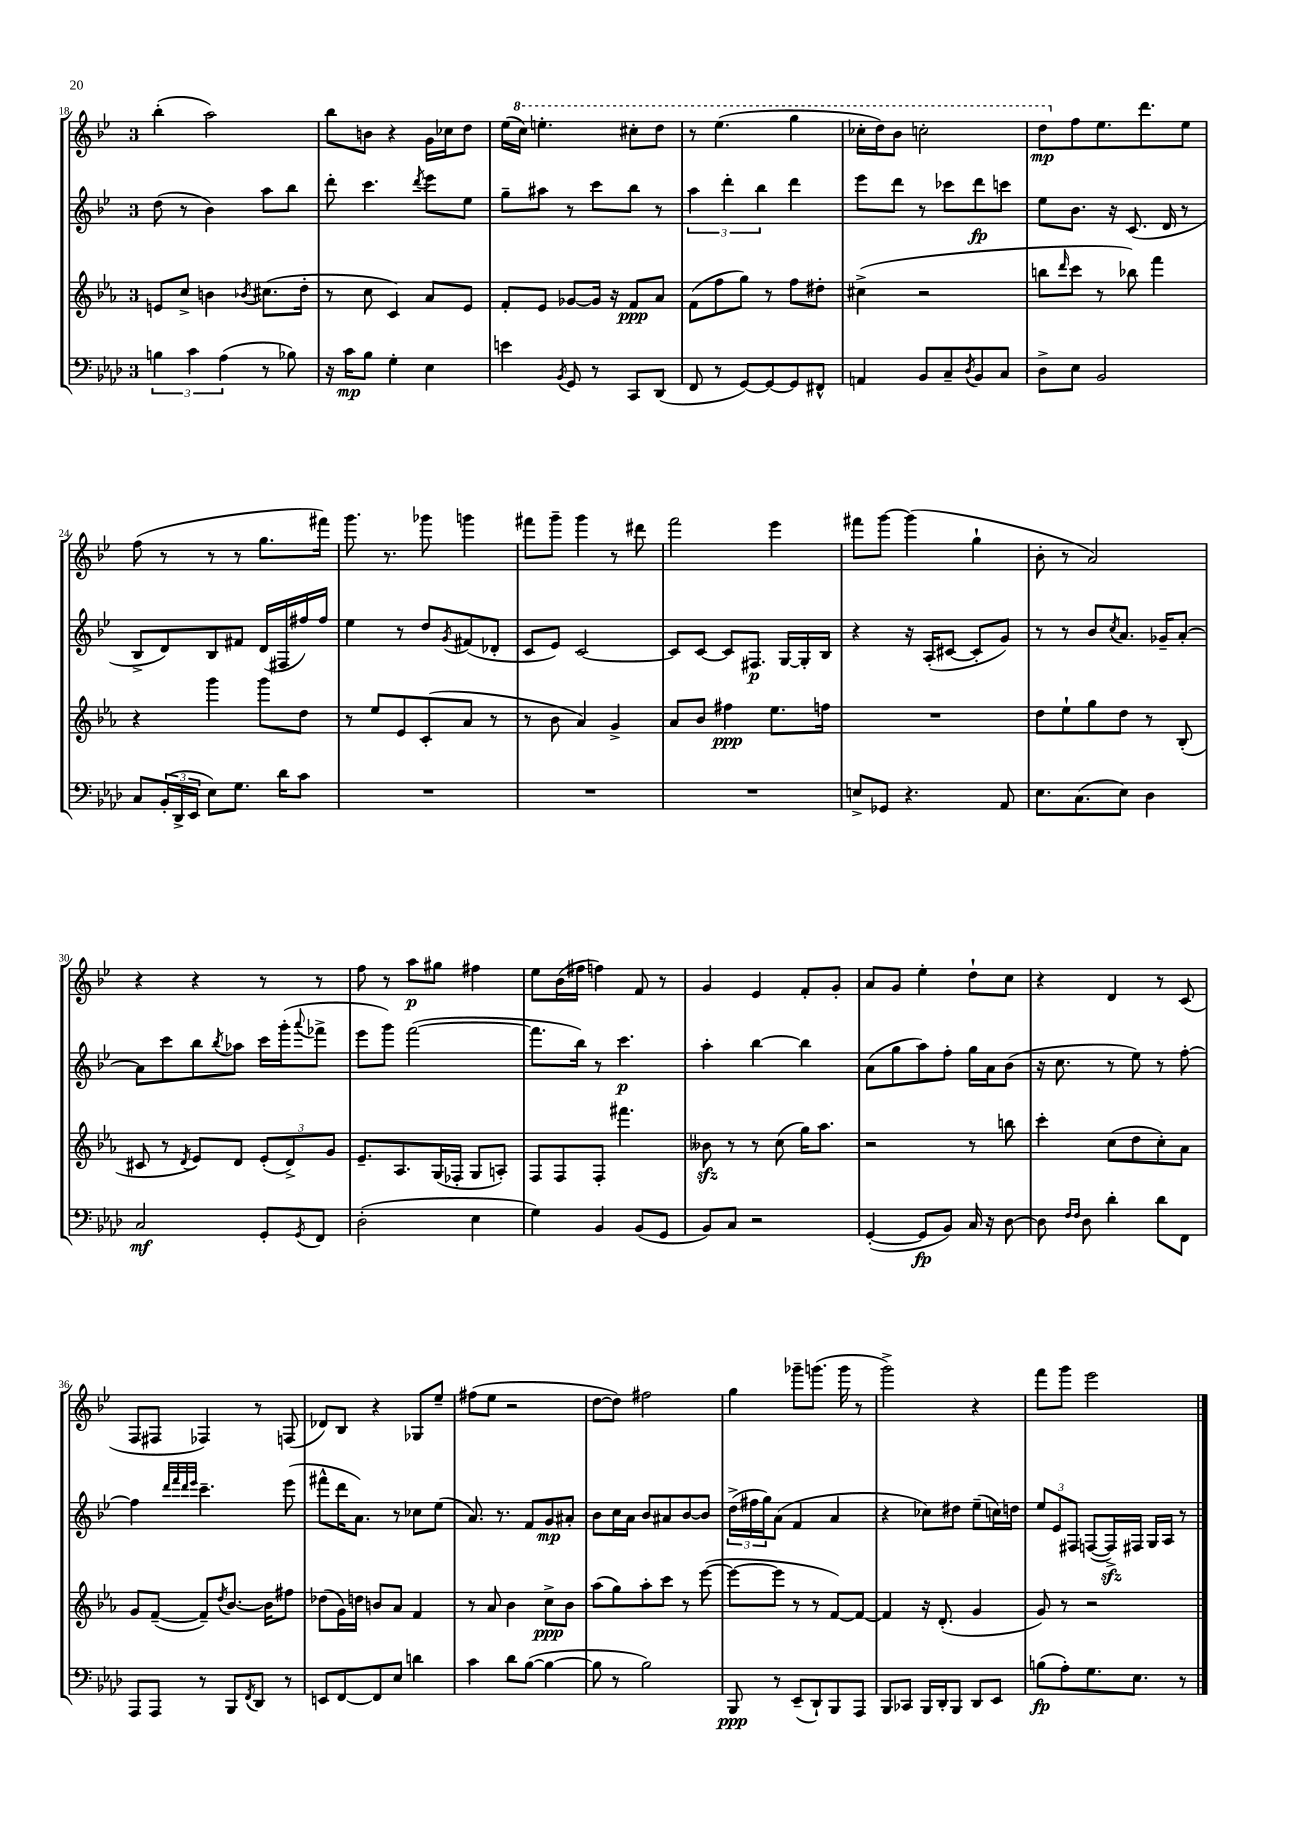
<<
\new StaffGroup <<
\new Staff = "s0" {
    \clef treble \key bes \major \once \override Staff.TimeSignature.style = #'single-digit \time 3/4
    bes''4-.( a''2) |
    bes''8 b'8 r4 g'16 ces''16 d''8 |
    ees''16( \ottava #1 c'''16) e'''4.-. cis'''8-. d'''8 |
    r8 ees'''4.( g'''4 |
    ces'''16-. d'''16) bes''8 c'''2-. |
    d'''8\mp \ottava #0 f''8 ees''8. d'''8. ees''8 |
    f''8( r8 r8 r8 g''8. fis'''16) |
    g'''8. r8. ges'''8 g'''4 |
    fis'''8 g'''8-- g'''4 r8 dis'''8 |
    f'''2 ees'''4 |
    fis'''8 g'''8~ g'''4( g''4-! |
    bes'8-. r8 a'2) |
    r4 r4 r8 r8 |
    f''8 r8 a''8\p gis''8 fis''4 |
    ees''8 bes'16( fis''16 f''4) f'8 r8 |
    g'4 ees'4 f'8-. g'8-. |
    a'8 g'8 ees''4-. d''8-! c''8 |
    r4 d'4 r8 c'8( |
    f8 fis8 fes4) r8 f8( |
    des'8) bes8 r4 ges8 ees''8-- |
    fis''8( ees''8 r2 |
    d''8~ d''8) fis''2 |
    g''4 ges'''8-- g'''8.( g'''16 r8 |
    g'''2->) r4 |
    f'''8 g'''8 ees'''2 \bar "|." |
}
\new Staff = "s1" {
    \clef treble \key bes \major \once \override Staff.TimeSignature.style = #'single-digit \time 3/4
    d''8( r8 bes'4) a''8 bes''8 |
    d'''8-. c'''4. \acciaccatura { d'''8 } ees'''8 ees''8 |
    g''8-- ais''8 r8 c'''8 bes''8 r8 |
    \tuplet 3/2 { a''4 d'''4-. bes''4 } d'''4 |
    ees'''8 d'''8 r8 ces'''8 d'''8\fp c'''8 |
    ees''8 bes'8. r16 c'8.( d'16 r8 |
    bes8-> d'8) bes8 fis'8 d'16( fis16 fis''16) fis''16 |
    ees''4 r8 d''8 \acciaccatura { g'8 } fis'8( des'8-. |
    c'8 ees'8) c'2~ |
    c'8 c'8~ c'8 fis8.\p g16~ g16-. bes16 |
    r4 r16 a16-.( cis'8~ cis'8-. g'8) |
    r8 r8 bes'8 \acciaccatura { c''8 } a'8. ges'16-- a'8~-. |
    a'8 c'''8 bes''8 \acciaccatura { bes''8 } aes''8 c'''16 g'''16-.( \appoggiatura { a'''8 } fes'''8-> |
    ees'''8 g'''8) f'''2~( |
    f'''8. bes''16) r8 c'''4.\p |
    a''4-. bes''4~ bes''4 |
    a'8( g''8 a''8) f''8-. g''16 a'16 bes'8( |
    r16 c''8. r8 ees''8) r8 f''8~-. |
    f''4 \grace { d'''32 f'''32 d'''32 ees'''32 } c'''4.-- ees'''8( |
    fis'''8-^ d'''16 a'8.) r8 ces''8 ees''8( |
    a'8.) r8. f'8 g'8\mp ais'8-. |
    bes'8 c''16 a'16 bes'8 ais'8 bes'8~ bes'8 |
    \tuplet 3/2 { d''16->( fis''16 g''16) } a'8( f'4 a'4 |
    r4 ces''8) dis''8 ees''8--( c''16) d''16 |
    \tuplet 3/2 { ees''8 ees'8 fis8 } f8~( f16->\sfz) fis16 g16 a16 r8 \bar "|." |
}
\new Staff = "s2" {
    \clef treble \key ees \major \once \override Staff.TimeSignature.style = #'single-digit \time 3/4
    e'8 c''8-> b'4 \acciaccatura { bes'8 } cis''8.( d''16-. |
    r8 c''8 c'4) aes'8 ees'8 |
    f'8-. ees'8 ges'8~ ges'16 r16 f'8\ppp aes'8 |
    f'8( f''8 g''8) r8 f''8 dis''8-. |
    cis''4->( r2 |
    b''8 \grace { d'''16 } c'''8 r8 bes''8) f'''4 |
    r4 g'''4 g'''8 d''8 |
    r8 ees''8 ees'8 c'8-.( aes'8 r8 |
    r8 bes'8 aes'4) g'4-> |
    aes'8 bes'8 fis''4\ppp ees''8. f''16 |
    R2. |
    d''8 ees''8-! g''8 d''8 r8 bes8-.( |
    cis'8 r8 \acciaccatura { d'8 } ees'8) d'8 \tuplet 3/2 { ees'8-.( d'8->) g'8 } |
    ees'8.-- aes8. g16( fes16-. g8 a8-.) |
    f8 f8 f8-. fis'''4. |
    beses'8\sfz r8 r8 c''8( g''16) aes''8. |
    r2 r8 b''8 |
    c'''4-. c''8( d''8 c''8-.) aes'8 |
    g'8 f'8~--( f'8--) \acciaccatura { d''8 } bes'8.~ bes'16 fis''8 |
    des''8( g'16) d''16 b'8 aes'8 f'4 |
    r8 aes'8 bes'4 c''8->\ppp bes'8 |
    aes''8( g''8) aes''8-. c'''8 r8 ees'''8~( |
    ees'''8~ ees'''8 r8 r8 f'8~) f'8~ |
    f'4 r16 d'8.-.( g'4 |
    g'8) r8 r2 \bar "|." |
}
\new Staff = "s3" {
    \clef bass \key aes \major \once \override Staff.TimeSignature.style = #'single-digit \time 3/4
    \tuplet 3/2 { b4 c'4 aes4( } r8 bes8) |
    r16 c'16\mp bes8 g4-. ees4 |
    e'4 \acciaccatura { bes,8 } g,8 r8 c,8 des,8( |
    f,8 r8 g,8~) g,8~ g,8 fis,8-^ |
    a,4 bes,8 c8-- \acciaccatura { des8 } bes,8 c8 |
    des8-> ees8 bes,2 |
    c8 \tuplet 3/2 { bes,16-.( des,16-> ees,16 } ees8) g8. des'16 c'8 |
    R2. |
    R2. |
    R2. |
    e8-> ges,8 r4. aes,8 |
    ees8. c8.( ees8) des4 |
    c2\mf g,8-. \acciaccatura { g,8 } f,8 |
    des2-.( ees4 |
    g4) bes,4 bes,8( g,8 |
    bes,8) c8 r2 |
    g,4~-.( g,8\fp bes,8) c16 r16 des8~ |
    des8 \grace { f16 f16 } des8 des'4-. des'8 f,8 |
    aes,,8 aes,,8 r8 bes,,8 \acciaccatura { f,8 } des,8 r8 |
    e,8 f,8~ f,8 ees8 d'4 |
    c'4 des'8 bes8~( bes4~ |
    bes8 r8 bes2) |
    bes,,8\ppp r8 ees,8--( des,8-!) bes,,8 aes,,8 |
    bes,,8 ces,8 bes,,16 des,16-. bes,,8 des,8 ees,8 |
    b8\fp( aes8-.) g8. ees8. r8 \bar "|." |
}
>>
>>
\layout { \context { \Score currentBarNumber = #18 } }
